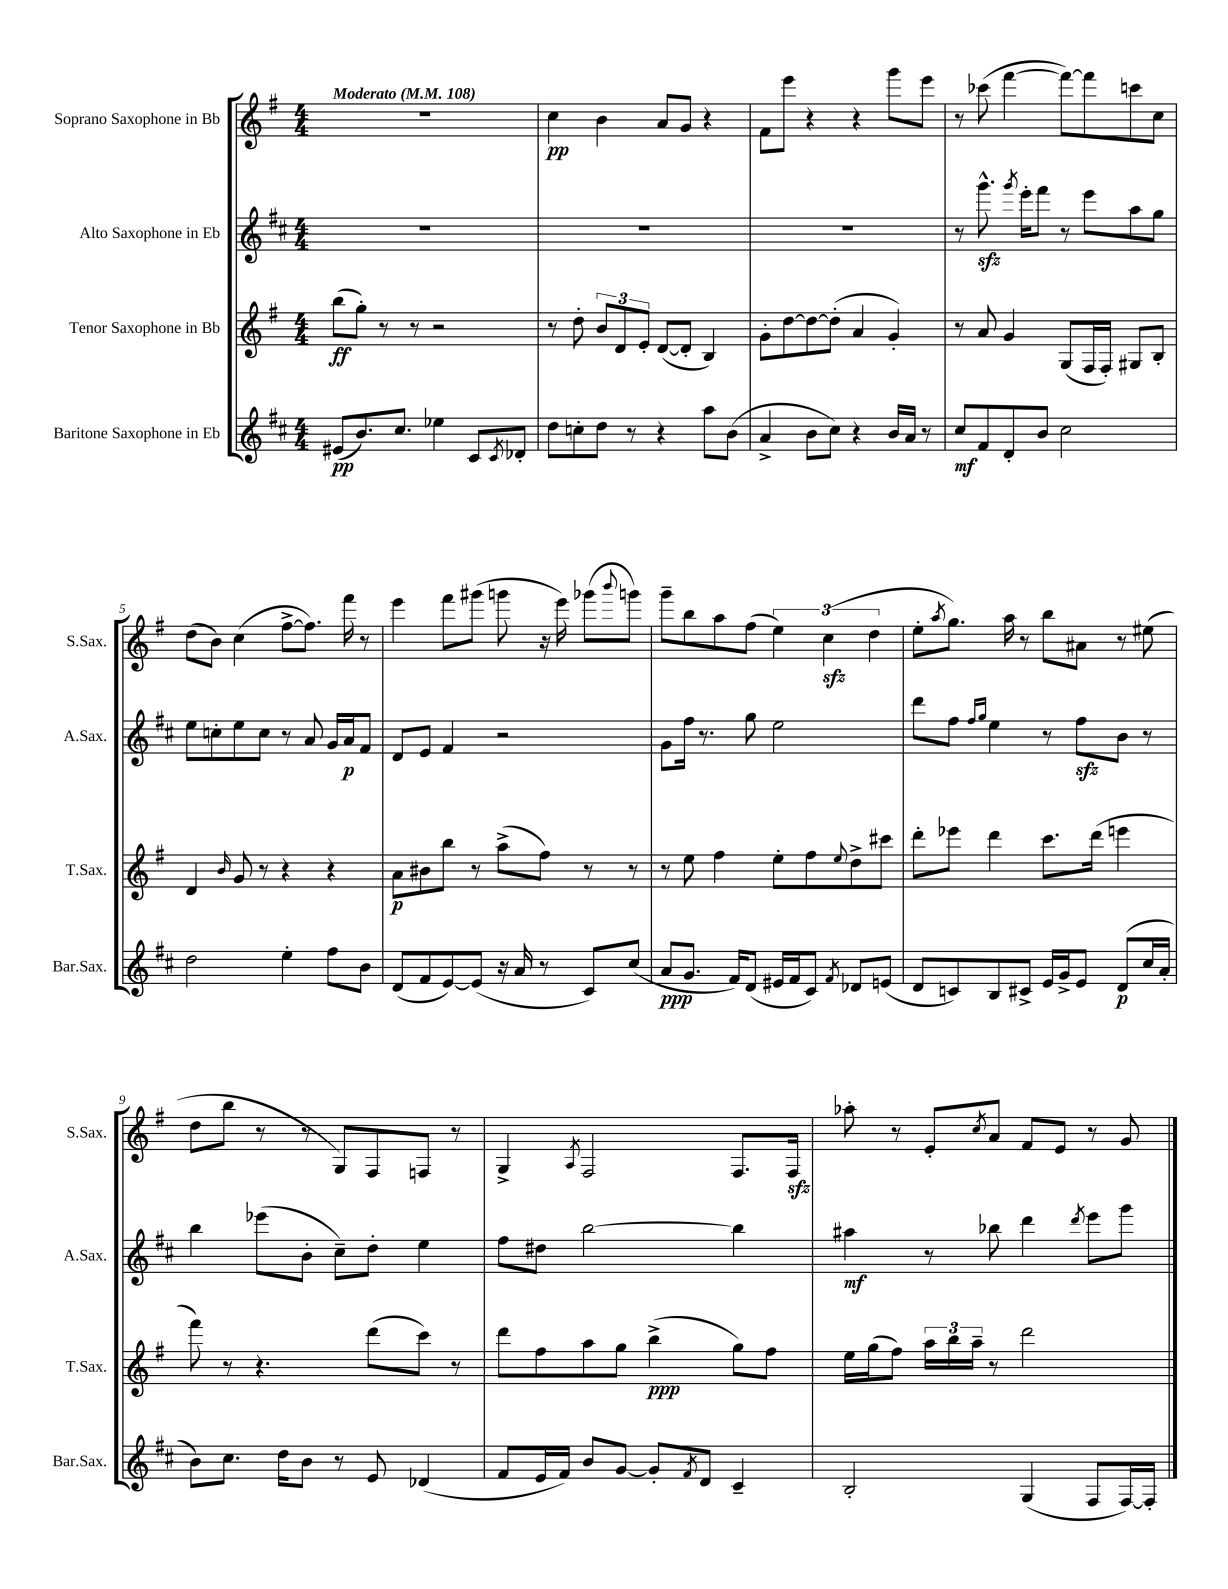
<<
\new StaffGroup <<
\new Staff = "s0" \with { instrumentName = "Soprano Saxophone in Bb" shortInstrumentName = "S.Sax." } {
    \clef treble \key g \major \numericTimeSignature \time 4/4 \tempo "Moderato" 4 = 108
    R1 |
    c''4\pp b'4 a'8 g'8 r4 |
    fis'8 e'''8 r4 r4 g'''8 e'''8 |
    r8 ces'''8( fis'''4~ fis'''8~) fis'''8 c'''8 c''8 |
    d''8( b'8) c''4( fis''8~-> fis''8.) fis'''16 r8 |
    e'''4 fis'''8 gis'''8( g'''8 r16 e'''16) ges'''8( \appoggiatura { b'''8 } g'''8) |
    g'''8-- b''8 a''8 fis''8( \tuplet 3/2 { e''4) c''4\sfz( d''4 } |
    e''8-. \acciaccatura { a''8 } g''8.) a''16 r8 b''8 ais'8 r8 eis''8( |
    d''8 b''8 r8 r8 g8) fis8 f8 r8 |
    g4-> \acciaccatura { a8 } fis2 fis8. fis16\sfz |
    aes''8-. r8 e'8-. \acciaccatura { c''8 } a'8 fis'8 e'8 r8 g'8 \bar "|." |
}
\new Staff = "s1" \with { instrumentName = "Alto Saxophone in Eb" shortInstrumentName = "A.Sax." } {
    \clef treble \key d \major \numericTimeSignature \time 4/4
    R1 |
    R1 |
    R1 |
    r8 g'''8.-^\sfz \acciaccatura { g'''8 } e'''16-. fis'''8 r8 e'''8 a''8 g''8 |
    e''8 c''8-. e''8 c''8 r8 a'8 g'16 a'16\p fis'8 |
    d'8 e'8 fis'4 r2 |
    g'8 fis''16 r8. g''8 e''2 |
    d'''8 fis''8 \grace { fis''16 g''16 } e''4 r8 fis''8\sfz b'8 r8 |
    b''4 ees'''8( b'8-. cis''8--) d''8-. e''4 |
    fis''8 dis''8 b''2~ b''4 |
    ais''4\mf r8 bes''8 d'''4 \acciaccatura { d'''8 } e'''8 g'''8 \bar "|." |
}
\new Staff = "s2" \with { instrumentName = "Tenor Saxophone in Bb" shortInstrumentName = "T.Sax." } {
    \clef treble \key g \major \numericTimeSignature \time 4/4
    b''8\ff( g''8-.) r8 r8 r2 |
    r8 d''8-. \tuplet 3/2 { b'8 d'8 e'8-. } d'8~( d'8-. b4) |
    g'8-. d''8~ d''8~ d''8-.( a'4 g'4-.) |
    r8 a'8 g'4 g8( fis16 fis16-.) gis8 b8-. |
    d'4 \grace { b'16 } g'8 r8 r4 r4 |
    a'8\p bis'8 b''8 r8 a''8->( fis''8) r8 r8 |
    r8 e''8 fis''4 e''8-. fis''8 \appoggiatura { e''8 } d''8-> cis'''8 |
    d'''8-. ees'''8 d'''4 c'''8. d'''16( e'''4 |
    fis'''8) r8 r4. d'''8( c'''8) r8 |
    d'''8 fis''8 a''8 g''8 b''4->\ppp( g''8) fis''8 |
    e''16 g''16( fis''8) \tuplet 3/2 { a''16 b''16 a''16-- } r8 d'''2 \bar "|." |
}
\new Staff = "s3" \with { instrumentName = "Baritone Saxophone in Eb" shortInstrumentName = "Bar.Sax." } {
    \clef treble \key d \major \numericTimeSignature \time 4/4
    eis'8\pp( b'8.) cis''8. ees''4 cis'8 \acciaccatura { cis'8 } des'8-. |
    d''8 c''8-. d''8 r8 r4 a''8 b'8( |
    a'4-> b'8 cis''8) r4 b'16 a'16 r8 |
    cis''8\mf fis'8 d'8-. b'8 cis''2 |
    d''2 e''4-. fis''8 b'8 |
    d'8( fis'8 e'8~) e'8( r16 a'16 r8 cis'8) cis''8( |
    a'8\ppp g'8. fis'16) d'8( eis'16 fis'16 cis'8) \acciaccatura { fis'8 } des'8 e'8( |
    d'8 c'8) b8 cis'8-> e'16 g'16-> e'8 d'8\p( cis''16 a'16-. |
    b'8) cis''8. d''16 b'8 r8 e'8 des'4( |
    fis'8 e'16 fis'16) b'8 g'8~ g'8-. \acciaccatura { fis'8 } d'8 cis'4-- |
    b2-. g4( fis8 fis16~) fis16-. \bar "|." |
}
>>
>>
